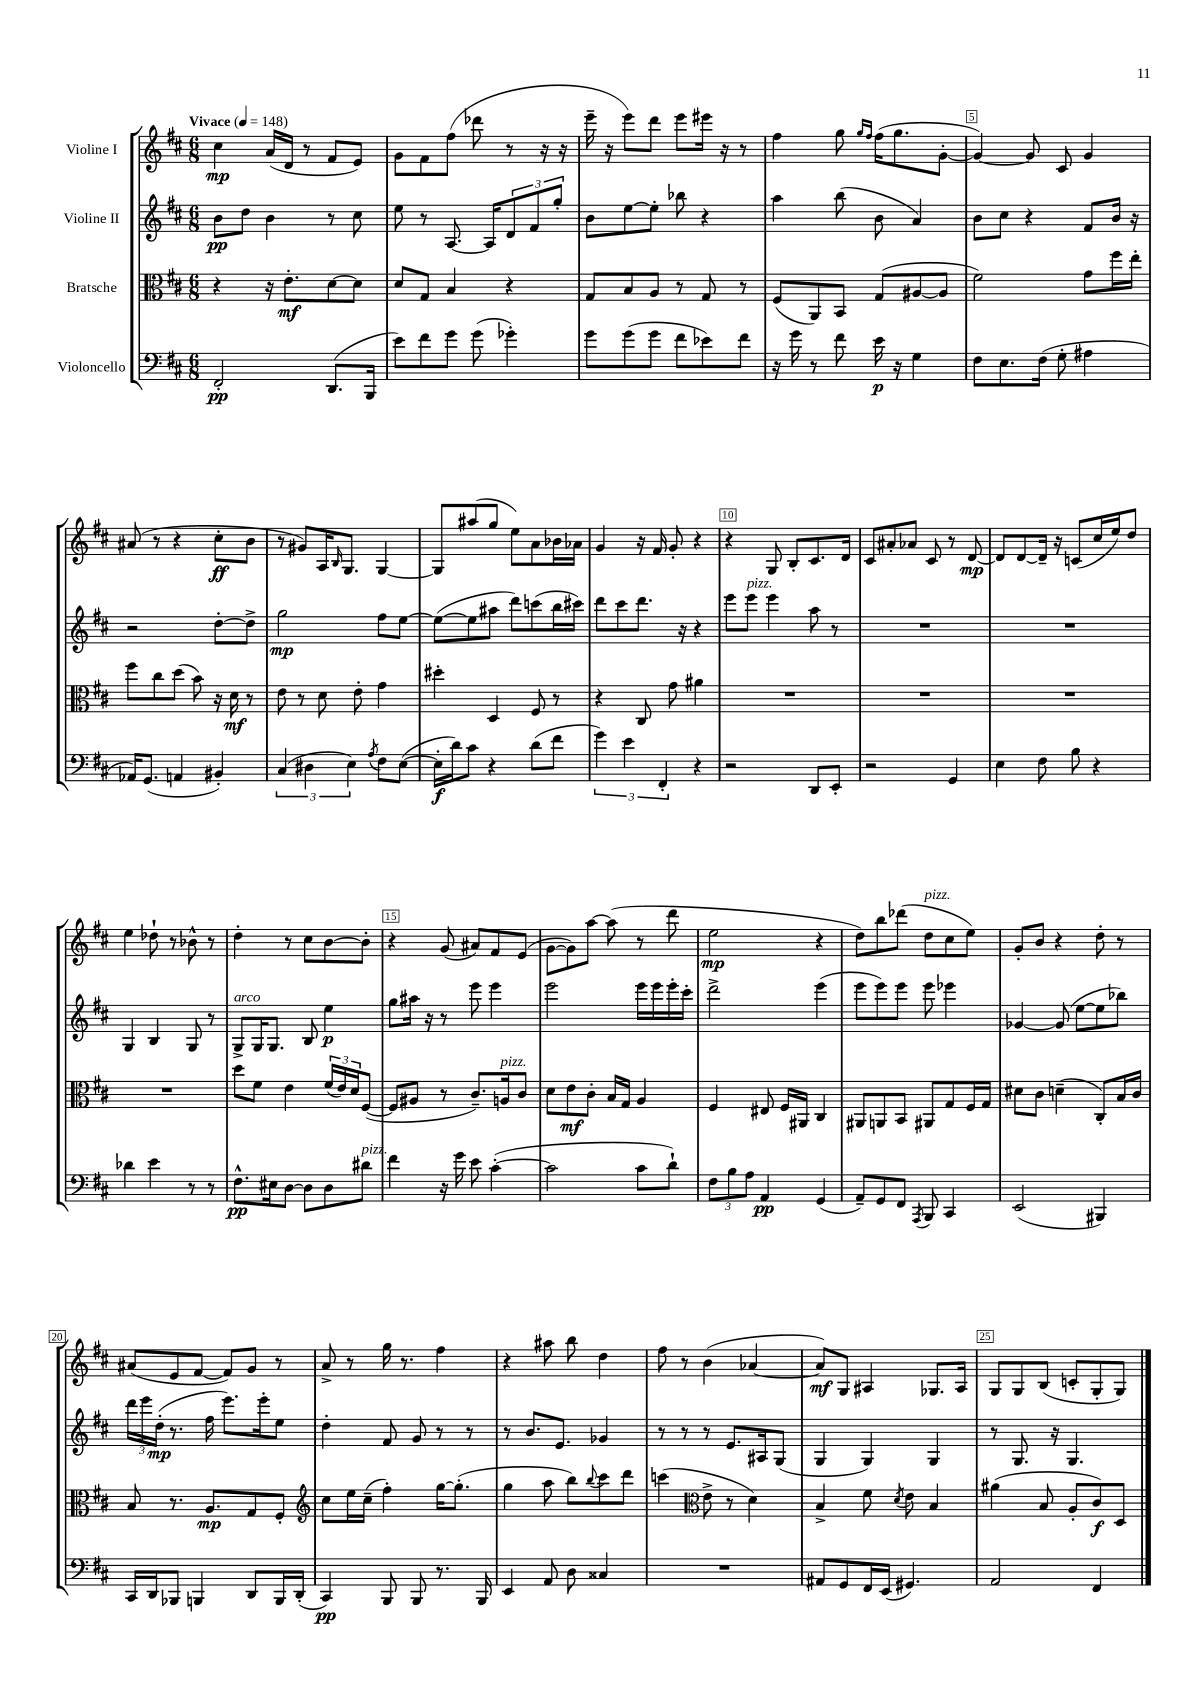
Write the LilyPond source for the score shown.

<<
\new StaffGroup <<
\new Staff = "s0" \with { instrumentName = "Violine I" } {
    \clef treble \key d \major \numericTimeSignature \time 6/8 \tempo "Vivace" 4 = 148
    cis''4\mp a'16( d'16 r8 fis'8 e'8) |
    g'8 fis'8 fis''8( des'''8 r8 r16 r16 |
    e'''16-- r16 e'''8) d'''8 e'''8 eis'''16 r16 r8 |
    fis''4 g''8 \grace { g''16 fis''16 } fis''16( g''8. g'8~-. |
    g'4~) g'8 cis'8 g'4 |
    ais'8( r8 r4 cis''8-.\ff b'8 |
    r8 gis'8) a16 \grace { b16 } g8. g4~ |
    g8 ais''8( g''8 e''8) a'8 bes'16 aes'16 |
    g'4 r16 fis'16 g'8-. r4 |
    r4 g8 b8-. cis'8. d'16 |
    cis'8 ais'8-. aes'8 cis'8 r8 d'8~\mp |
    d'8 d'8~ d'16-- r16 c'8( cis''16 e''16) d''8 |
    e''4 des''8-! r8 bes'8-^ r8 |
    d''4-. r8 cis''8 b'8~ b'8-. |
    r4 g'8( ais'8) fis'8 e'8( |
    g'8~ g'8) a''8~ a''8( r8 d'''8 |
    e''2\mp r4 |
    d''8) b''8 des'''8( d''8^\markup { \italic "pizz." } cis''8 e''8) |
    g'8-. b'8 r4 d''8-. r8 |
    ais'8( e'8 fis'8~ fis'8) g'8 r8 |
    a'8-> r8 g''16 r8. fis''4 |
    r4 ais''8 b''8 d''4 |
    fis''8 r8 b'4( aes'4~ |
    aes'8\mf) g8 ais4 ges8. ais16 |
    g8 g8 b8( c'8-. g8-. g8) \bar "|." |
}
\new Staff = "s1" \with { instrumentName = "Violine II" } {
    \clef treble \key d \major \numericTimeSignature \time 6/8
    b'8\pp d''8 b'4 r8 cis''8 |
    e''8 r8 a8.~ a16 \tuplet 3/2 { d'8 fis'8 g''8-. } |
    b'8 e''8~ e''8-. bes''8 r4 |
    a''4 b''8( b'8 a'4) |
    b'8 cis''8 r4 fis'8 b'16 r16 |
    r2 d''8~-. d''8-> |
    g''2\mp fis''8 e''8~ |
    e''8~( e''8 ais''8 d'''8) c'''8( b''16 cis'''16) |
    d'''8 cis'''8 d'''8. r16 r4 |
    e'''8 e'''8^\markup { \italic "pizz." } e'''4 a''8 r8 |
    R2. |
    R2. |
    g4 b4 g8 r8 |
    g8->^\markup { \italic "arco" } g16 g8. b8 e''4\p |
    g''8 ais''16 r16 r8 e'''8 e'''4 |
    e'''2 e'''16 e'''16 e'''16-. cis'''16-. |
    d'''2-> e'''4( |
    e'''8 e'''8) e'''8 e'''8 ees'''4 |
    ges'4~ ges'8( e''8~ e''8 bes''8) |
    \tuplet 3/2 { d'''16 e'''16 d''16-.\mp( } r8. fis''16 e'''8.) e'''16-. e''8 |
    d''4-. fis'8 g'8 r8 r8 |
    r8 b'8. e'8. ges'4 |
    r8 r8 r8 e'8. ais16 g8( |
    g4 g4) g4 |
    r8 g8. r16 g4. \bar "|." |
}
\new Staff = "s2" \with { instrumentName = "Bratsche" } {
    \clef alto \key d \major \numericTimeSignature \time 6/8
    r4 r16 e'8.-.\mf d'8~ d'8 |
    d'8 g8 b4 r4 |
    g8 b8 a8 r8 g8 r8 |
    fis8( a,8) b,8 g8( ais8~ ais8 |
    fis'2) g'8 fis''16 e''16-. |
    fis''8 cis''8 d''8( b'8) r16 d'16\mf r8 |
    e'8 r8 d'8 e'8-. g'4 |
    dis''4-. d4 fis8 r8 |
    r4 cis8 g'8 ais'4 |
    R2. |
    R2. |
    R2. |
    R2. |
    d''8 fis'8 e'4 \tuplet 3/2 { fis'16( e'16) d'16 } fis8~( |
    fis8 ais8 r8 cis'8.--) a16^\markup { \italic "pizz." } cis'8 |
    d'8 e'8\mf cis'8-. b16 g16 a4 |
    fis4 eis8 fis16 ais,16 cis4 |
    ais,8 a,8 b,8 ais,8 g8 fis16 g16 |
    dis'8 cis'8 d'4--( cis8-.) b16 cis'16 |
    b8 r8. a8.\mp g8 fis8-. |
    \clef treble cis''8 e''16 cis''16--( fis''4-.) g''16~ g''8.-.( |
    g''4 a''8 b''8) \appoggiatura { b''8 } cis'''8 d'''8 |
    c'''4( \clef alto e'8-> r8 d'4) |
    b4-> fis'8 \acciaccatura { d'8 } e'8 b4 |
    ais'4( b8 a8-. cis'8\f) d8 \bar "|." |
}
\new Staff = "s3" \with { instrumentName = "Violoncello" } {
    \clef bass \key d \major \numericTimeSignature \time 6/8
    fis,2-.\pp d,8.( b,,16 |
    e'8) fis'8 g'8 g'8( ges'4-.) |
    g'8 g'8( g'8 fis'8 ees'8) fis'8 |
    r16 g'16 r8 fis'8 e'16\p r16 g4 |
    fis8 e8. fis16( g8-. ais4 |
    aes,16) g,8.( a,4 bis,4-.) |
    \tuplet 3/2 { cis4( dis4 e4) } \acciaccatura { a8 } fis8 e8~( |
    e16-.\f d'16) cis'8 r4 d'8( fis'8 |
    \tuplet 3/2 { g'4) e'4 fis,4-. } r4 |
    r2 d,8 e,8-. |
    r2 g,4 |
    e4 fis8 b8 r4 |
    des'4 e'4 r8 r8 |
    fis8.-^\pp eis16 d8~ d8 d8 dis'8^\markup { \italic "pizz." } |
    fis'4 r16 g'16 e'8 cis'4~-.( |
    cis'2 cis'8 d'8-!) |
    \tuplet 3/2 { fis8 b8 a8 } a,4\pp g,4( |
    a,8--) g,8 fis,8 \acciaccatura { a,,8 } b,,8 cis,4 |
    e,2( bis,,4) |
    cis,16 d,16 bes,,8 b,,4 d,8 b,,16 d,16-.( |
    cis,4\pp) b,,8 b,,8 r8. b,,16 |
    e,4 a,8 d8 cisis4 |
    R2. |
    ais,8 g,8 fis,16 e,16( gis,4.) |
    a,2 fis,4 \bar "|." |
}
>>
>>
\layout { \context { \Score \override BarNumber.break-visibility = ##(#f #t #t) barNumberVisibility = #(every-nth-bar-number-visible 5) \override BarNumber.stencil = #(make-stencil-boxer 0.1 0.3 ly:text-interface::print) } }
